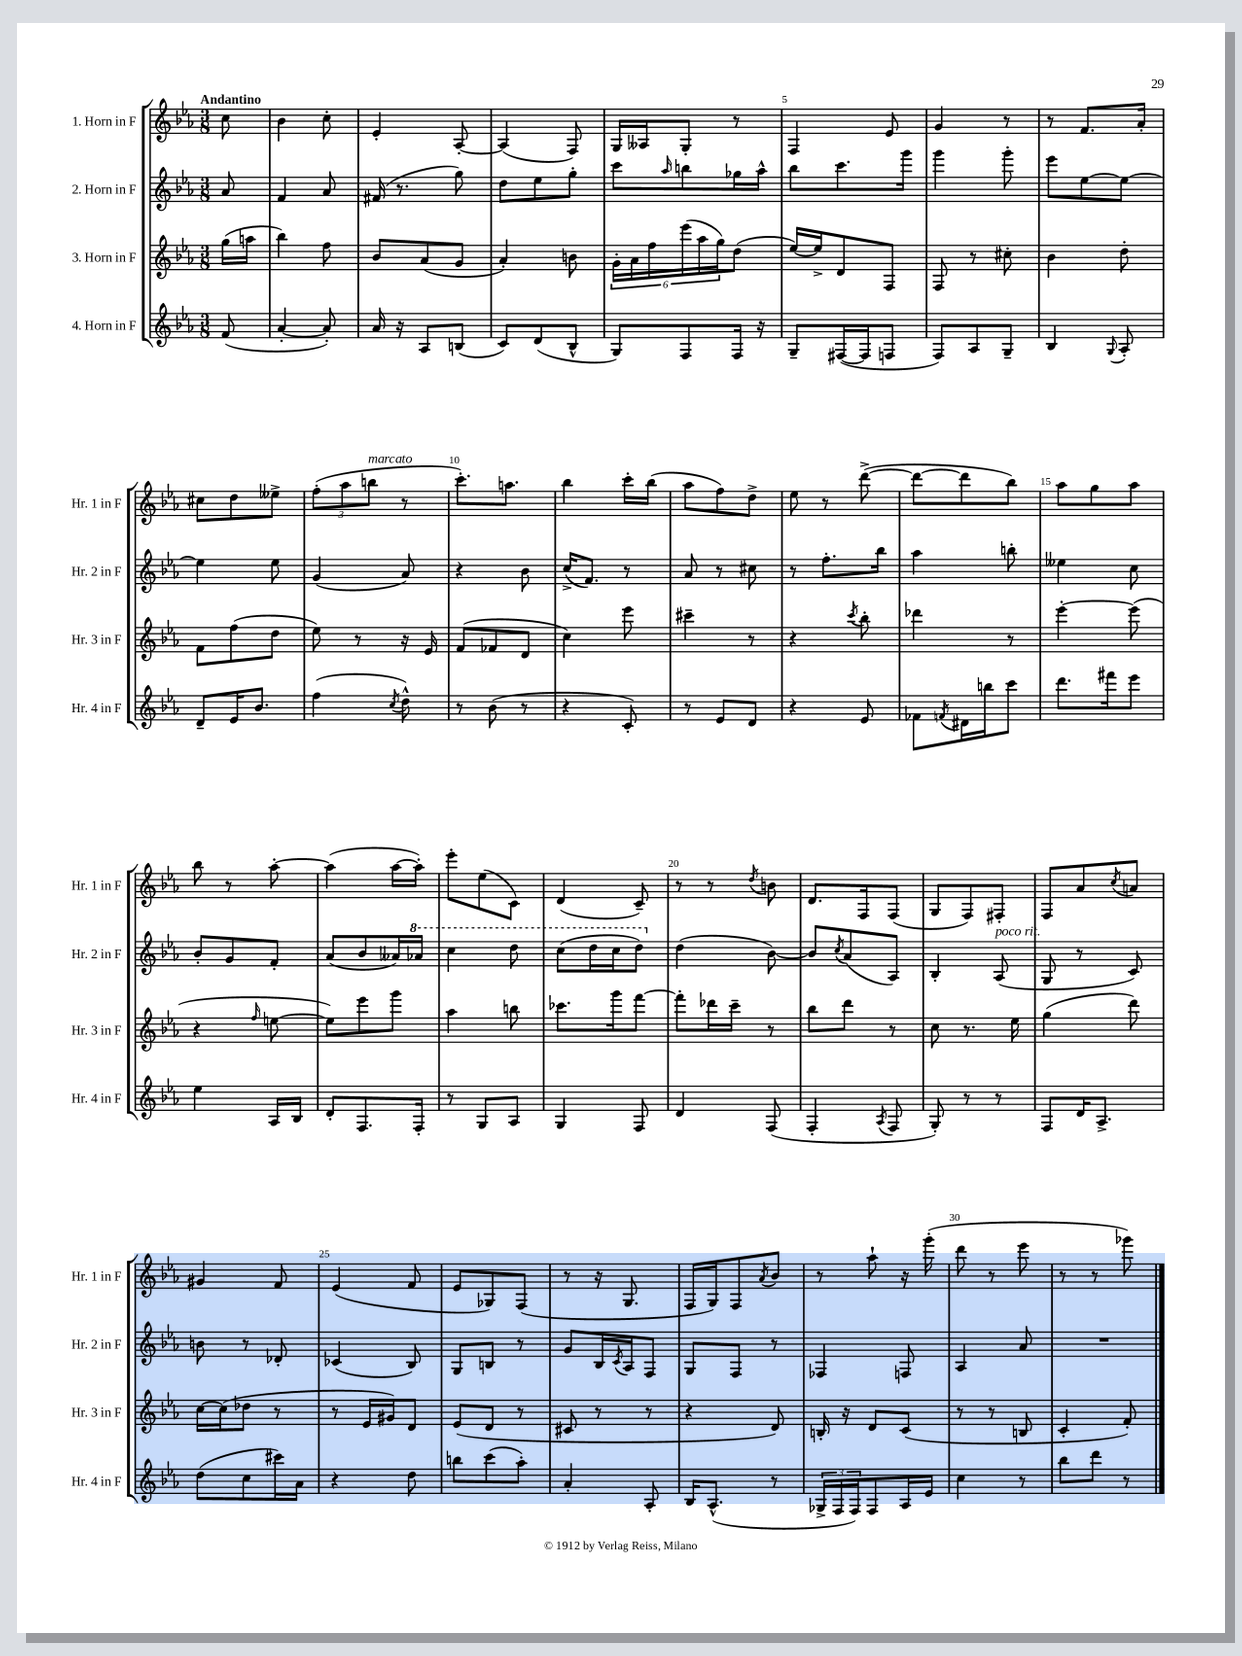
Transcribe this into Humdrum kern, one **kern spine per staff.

**kern	**kern	**kern	**kern
*part4	*part3	*part2	*part1
*staff4	*staff3	*staff2	*staff1
*I"4. Horn in F	*I"3. Horn in F	*I"2. Horn in F	*I"1. Horn in F
*I'Hr. 4 in F	*I'Hr. 3 in F	*I'Hr. 2 in F	*I'Hr. 1 in F
*clefG2	*clefG2	*clefG2	*clefG2
*k[b-e-a-]	*k[b-e-a-]	*k[b-e-a-]	*k[b-e-a-]
*M3/8	*M3/8	*M3/8	*M3/8
=	=	=	=
!	!	!	!LO:TX:a:B:t=Andantino
(8f/	(16gg\LL	8a-/	8cc\
.	16aan\JJ	.	.
=1	=1	=1	=1
[4a-'/	4bb-\)	4f/	4b-\
8a-'/])	8ff\	8a-/	8cc'\
=2	=2	=2	=2
16a-/	8b-/L	(16f#X/	4e-'/
16r	.	8.r	.
8A-/L	(8a-/	.	.
(8Bn/J	8g/J	8gg\)	[8A-'/
=3	=3	=3	=3
8c/L)	4a-'/)	8dd\L	(4A-/]
(8d/	.	8ee-\	.
8B-^^/J	8bn\	8gg'\J	8F/)
=4	=4	=4	=4
8G/L)	24g'\LL	8ccc\L	16G/LL
.	24a-\	.	.
.	.	.	16A--X/J
.	24ff\	.	.
.	.	16qqaa-/	.
8F/	(24eee-\	8bbn\	8G'/J
.	24aa-\	.	.
.	24gg\J)	.	.
16F/Jk	(8dd\J	16gg-X\L	8r
16r	.	16aa-^^\JJ	.
=5	=5	=5	=5
8G~/L	[16ee-/LL)	8bb-\L	4F/
.	16ee-^/J]	.	.
([16F#X/L	8d/	8.ccc\	.
16F#/J]	.	.	.
8Fn/J	8F/J	.	8e-/
.	.	16ggg\Jk	.
=6	=6	=6	=6
8F/L)	8F/	4ggg\	4g/
8A-/	8r	.	.
8G~/J	8cc#X'\	8ggg'\	8r
=7	=7	=7	=7
4B-/	4b-\	8eee-\L	8r
.	.	[8ee-\	8.f/L
8qqG/	.	.	.
8A-'/	8dd'\	8ee-\J_	.
.	.	.	16a-'/Jk
!!LO:LB:g=z
=8	=8	=8	=8
8d~/L	8f\L	4ee-\]	8cc#X\L
16e-/K	(8ff\	.	8dd\
8.b-/J	.	.	.
.	8dd\J	8ee-\	8ee--X^\J
=9	=9	=9	=9
(4ff\	8ee-\)	(4g/	(12ff'\L
.	.	.	12aa-\
.	8r	.	.
!	!	!	!LO:TX:a:i:t=marcato
.	.	.	12bbn\J
8qcc/	.	.	.
8dd^^\)	16r	8a-/)	8r
.	16e-/	.	.
=10	=10	=10	=10
8r	(8f/L	4r	8.ccc'\L)
(8b-\	8f-X/	.	.
.	.	.	8.aan\J
8r	8d/J	8b-\	.
=11	=11	=11	=11
4r	4cc\)	(16cc^/KL	4bb-\
.	.	8.f/J)	.
8c'/)	8eee-\	8r	16ccc'\LL
.	.	.	(16bb-\JJ
=12	=12	=12	=12
8r	4ccc#X~\	8a-/	8aa-\L
8e-/L	.	8r	8ff\)
8d/J	8r	8cc#X\	8dd^\J
=13	=13	=13	=13
4r	4r	8r	8ee-\
.	.	8.ff'\L	8r
.	8qccc/	.	.
8e-/	8bb-'\	.	([8ddd^\
.	.	16bb-\Jk	.
=14	=14	=14	=14
8f-X\L	4ddd-X\	4aa-\	8ddd\L_
8qfn/	.	.	.
16d#X\L	.	.	8ddd\]
16bbn\J	.	.	.
8ccc\J	8r	8bbn'\	8bb-\J)
=15	=15	=15	=15
8.ddd\L	[4eee-'\	4ee--X\	8aa-\L
.	.	.	8gg\
16fff#X\k	.	.	.
8eee-\J	(8eee-\]	8cc\	8aa-\J
!!LO:LB:g=z
=16	=16	=16	=16
4ee-\	4r	8b-'/L	8bb-\
.	.	8g/	8r
.	16qqff/	.	.
16A-/LL	[8een\	8f'/J	[8aa-'\
16B-/JJ	.	.	.
=17	=17	=17	=17
8d'/L	8ee\L])	(8a-/L	(4aa-\]
8.F/	8eee-\	8b-/	.
.	8ggg\J	16a--X/L)	[16aa-\LL
*	*	*8va	*
16F'/Jk	.	16aa-X/JJ	16aa-'\JJ])
=18	=18	=18	=18
8r	4aa-\	4ccc\	8eee-'\L
8G/L	.	.	(8ee-\
8A-/J	8bbn\	8ddd\	8c\J)
=19	=19	=19	=19
4G/	8.ccc-X\L	(8ccc\L	(4d/
.	.	16ddd\L	.
.	16ggg\k	16ccc\J	.
8F/	[8fff\J	8ddd\J)	8c~/)
=20	=20	=20	=20
*	*	*X8va	*
4d/	8fff'\L]	(4dd\	8r
.	16ddd-X\L	.	8r
.	16ccc~\JJ	.	.
.	.	.	8qdd/
(8F/	8r	[8b-\)	8bn\
=21	=21	=21	=21
4F'/	8bb-\L	8b-/L]	8.d/L
.	.	8qcc/	.
.	8ddd\J	(8a-/	.
.	.	.	16F/k
8qA-/	.	.	.
8F/	8r	8A-/J)	(8F/J
=22	=22	=22	=22
8G'/)	8cc\	4B-'/	8G/L
8r	8.r	.	8F/)
!	!	!LO:TX:a:i:t=poco rit.	!
8r	.	(8A-/	8F#X'/J
.	16ee-\	.	.
=23	=23	=23	=23
8F/L	(4gg\	8G/	8F/L
16d/K	.	8r	8a-/
8.A-^/J	.	.	.
.	.	.	8qcc/
.	8ddd\)	8c/)	8an/J
!!LO:LB:g=z
=24	=24	=24	=24
(8dd\L	[16cc\LL	8bn\	4g#X/
.	(16cc\J]	.	.
8cc\	8dd-X\J	8r	.
16ccc#X\L)	8r	8d-X'/	8f/
16a-\JJ	.	.	.
=25	=25	=25	=25
4r	8r	(4c-X/	(4e-/
.	16e-/LL	.	.
.	16g#X/J)	.	.
8dd\	8d/J	8B-/)	8f/
=26	=26	=26	=26
8bbn\L	(8e-/L	8G/L	8e-/L
(8ccc\	8d/J	8Bn/J	8G-X/)
8aa-'\J)	8r	8r	(8F/J
=27	=27	=27	=27
4a-'/	8c#X/	8g/L	8r
.	8r	16B-/L	16r
.	.	8qc/	.
.	.	16A-/J	8.G/
8A-'/	8r	8F/J	.
=28	=28	=28	=28
16B-/KL	4r	8G/L	16F/LL
(8.A-^^/J	.	.	16G/J)
.	.	8F/J	8F/
.	.	.	8qa-/
8r	8d/)	8r	8b-/J
=29	=29	=29	=29
24G-X^/LL	16Bn'/	4F-X/	8r
24F/	.	.	.
.	16r	.	.
24F/J)	.	.	.
8F/	8d/L	.	8aa-`\
16A-/L	(8c/J	8Fn/	16r
16e-/JJ	.	.	(16ggg'\
=30	=30	=30	=30
4cc\	8r	4A-/	8ddd\
.	8r	.	8r
8r	8Bn/	8a-/	8eee-\
=31	=31	=31	=31
8bb-\L	4c'/	4.r	8r
8ddd\J	.	.	8r
8r	8f'/)	.	8ggg-X\)
==	==	==	==
*-	*-	*-	*-
